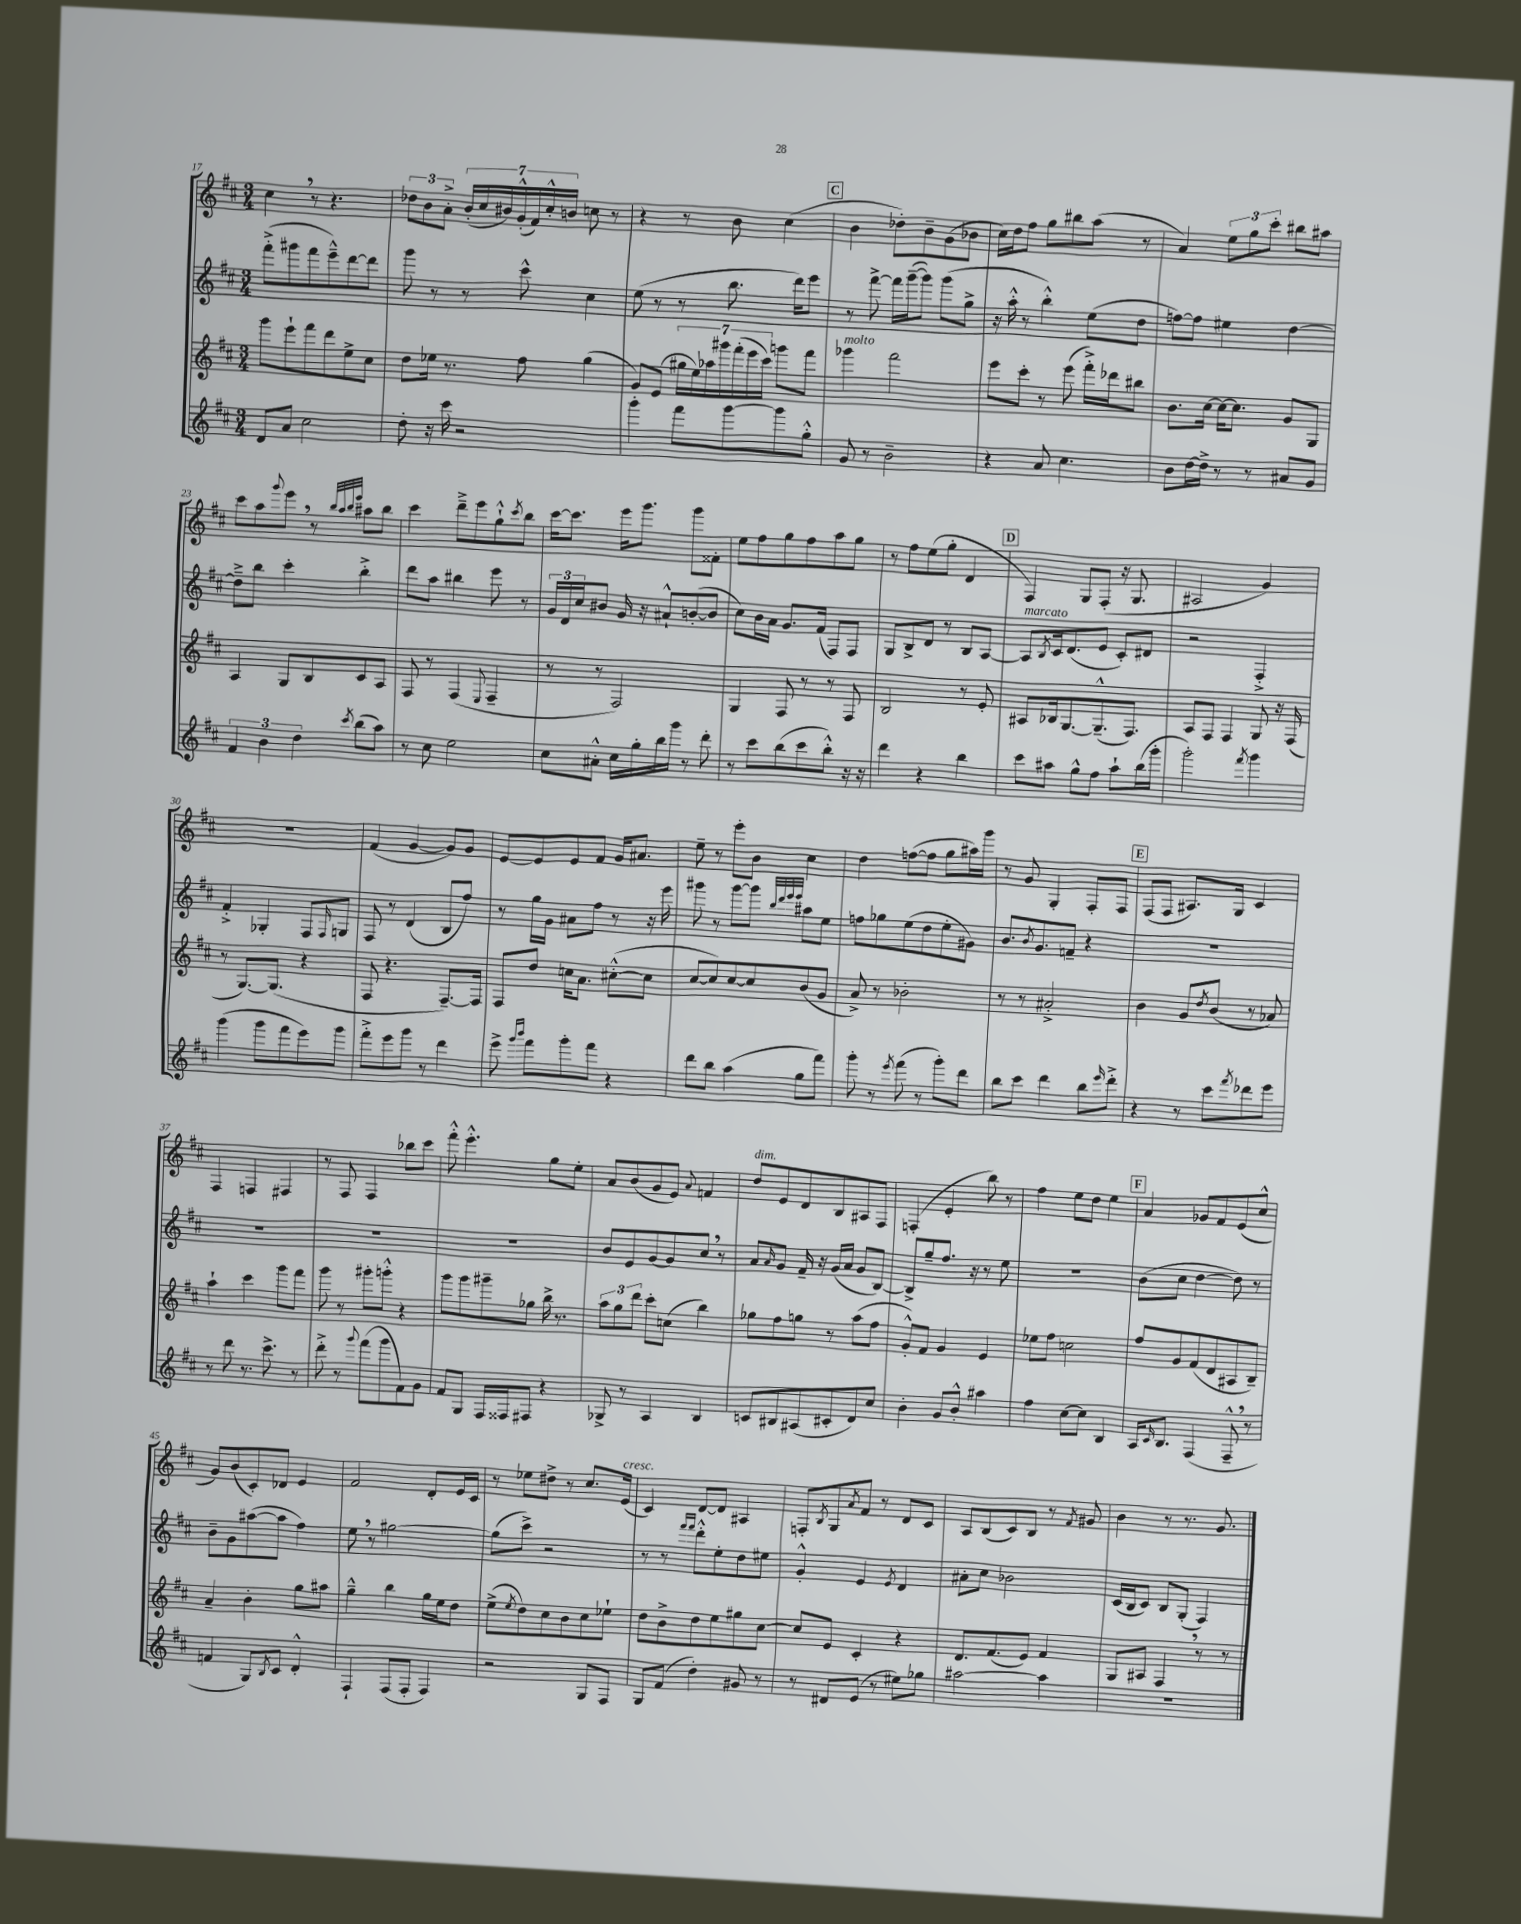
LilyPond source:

<<
\new StaffGroup <<
\new Staff = "s0" {
    \clef treble \key d \major \numericTimeSignature \time 3/4
    cis''4 \breathe r8 r4. |
    \tuplet 3/2 { des''8 b'8 a'8-.-> } \tuplet 7/4 { b'16-.( cis''16 bis'16) g'16-.-^( fis'16) cis''16-.-^ b'16 } c''8 r8 |
    r4 r8 b'8 cis''4( |
    \mark \markup { \box "C" } b'4 des''8-.) b'8-- g'8( bes'8 |
    cis''16) d''16 fis''8 g''8 bis''8 a''8( r8 |
    a'4) \tuplet 3/2 { e''8 g''8 cis'''8-. } bis''8 ais''8 |
    cis'''8 a''8 \appoggiatura { g'''8 } e'''8 \breathe r8 \grace { b''32 a''32 b''32 e'''32 } ais''8 b''8 |
    cis'''4 d'''8---> e'''8 g''8-!-^ \acciaccatura { cis'''8 } b''8 |
    cis'''16~ cis'''8. e'''16 g'''8. g'''8 fisis'8-. |
    e''8 fis''8 g''8 fis''8 a''8 g''8 |
    r8 fis''8 e''8( g''8-. d'4 |
    \mark \markup { \box "D" } fis4) g8 fis8-.( r16 g8. |
    ais2 g'4) |
    R2. |
    fis'4( g'4~ g'8) g'8 |
    e'8~ e'8 e'8 fis'8 g'16 ais'8. |
    e''8-- r8 e'''8-. b'8 cis''4 |
    d''4 f''8~( f''8 g''8 ais''16) g'''16 |
    r8 g'8 g4-. fis8-. fis8 |
    \mark \markup { \box "E" } fis8( fis8 ais8.) g16 cis'4 |
    fis4 f4 fis4 |
    r8 fis8 fis4 bes''8 cis'''8 |
    fis'''8-.-^ e'''4.-.-^ g''8 e''8-. |
    a'8 b'8( g'8 e'8) \appoggiatura { a'8 } f'4 |
    d''8^\markup { \italic "dim." } e'8 d'8 b8 ais8 fis8 |
    f4-.( e'4-. b''8) r8 |
    fis''4 e''8 d''8 e''4 |
    \mark \markup { \box "F" } a'4 ges'8 fis'8 e'8( cis''8-^ |
    g'8) b'8( cis'8-.) des'8 e'4 |
    fis'2 d'8-. e'16 cis'16 |
    r8 ees''8 dis''8-> r8 cis''8. e'16^\markup { \italic "cresc." }( |
    cis'4) d'8~ d'8 ais4 |
    f8-. \acciaccatura { b8 } g8 \acciaccatura { a'8 } fis'8 r8 d'8 cis'8 |
    a8 b8( cis'8) b8 r8 \acciaccatura { fis'8 } gis'8 |
    b'4 r8 r8. g'8. \bar "|." |
}
\new Staff = "s1" {
    \clef treble \key d \major \numericTimeSignature \time 3/4
    fis'''8-.->( gis'''8 fis'''8 e'''8---^) d'''8~ d'''8 |
    g'''8 r8 r8 cis'''8-^ cis''4 |
    e''8( r8 r8 b''8. d'''16) e'''8 |
    \mark \markup { \box "C" } r8 fis'''8~-> fis'''16 g'''16~--( g'''8) g'''8( g''8-> |
    r16 a''16-.-^ r8 b''4-.-^) e''8( d''8 |
    f''8~) f''8 eis''4 d''4~ |
    d''8---> b''8 cis'''4-. b''4-.-> |
    d'''8 a''8 bis''4 e'''8 r8 |
    \tuplet 3/2 { g'16 d'16 cis''16 } bis'8 g'16 r16 ais'8-!-^ b'8~-.( b'8 |
    cis''8) b'16 a'16 g'8. fis'16( fis8) fis8 |
    g8 b8-> d'8 r8 b8 a8~ |
    \mark \markup { \box "D" } a8^\markup { \italic "marcato" } \acciaccatura { b8 } cis'16 d'8.( e'8 cis'8-.) dis'8 |
    r2 fis4-.-> |
    fis'4-.-> ges4-. fis8 \grace { fis16 } g8 |
    fis8 r8 d'4( b8 fis''8) |
    r8 g''16 g'16 ais'8 fis''8 r8 r16 e'''16 |
    gis'''8 r8 gis'''8~ gis'''8 \grace { b''32 d'''32 e'''32 e'''32 } ais''8 e''8 |
    f''8 ges''8 e''8( d''8 e''8-. gis'8) |
    b'8. \acciaccatura { b'8 } g'8. f'8-- r4 |
    \mark \markup { \box "E" } R2. |
    R2. |
    R2. |
    R2. |
    b'8 e'8 g'8~ g'8 cis''8 \breathe r8 |
    a'8 \grace { a'16 } g'8 fis'16-- r16 g'16( a'16 g'8 b8~) |
    b8-> g''8-- fis''8. r16 r8 e''8 |
    R2. |
    \mark \markup { \box "F" } b'8( cis''8 d''4~ d''8) r8 |
    b'8-- g'8 ais''8~( ais''8 fis''4) |
    e''8 \breathe r8 gis''2~ |
    gis''8( cis'''8->) r2 |
    r8 r8 \grace { fis'''16 fis'''16 } d'''8-.-^ e''8-. d''8 eis''8 |
    g'4-.-^ e'4 \acciaccatura { e'8 } d'4 |
    ais'8-. cis''8 bes'2 |
    cis'16( b16 cis'8) b8 g8-.( fis4) \bar "|." |
}
\new Staff = "s2" {
    \clef treble \key d \major \numericTimeSignature \time 3/4
    g'''8 e'''8-! fis'''8 d'''8 e''8-> cis''8 |
    d''8 ees''16 r8. fis''8 g''4( |
    g'8) e'8( \tuplet 7/4 { gis''16 e''16) aes''16 gis'''16 fis'''16-.( e'''16 cis'''16) } g'''8 fis'''8 |
    \mark \markup { \box "C" } ges'''4^\markup { \italic "molto" } fis'''2 |
    e'''8 cis'''8-. r8 e'''8( fis'''16-.->) des'''16 bis''8 |
    b'8. cis''16~ cis''16~ cis''8. g'8 g8 |
    a4 g8 b8 cis'8 a8 |
    fis8 r8 fis4( \appoggiatura { e8 } fis4-- |
    r8 r8 fis2) |
    g4 fis8 r8 r8 fis8 |
    b2 r8 e'8-. |
    \mark \markup { \box "D" } ais8 bes16 g8.~ g8.---^( fis8.) |
    a8 fis8 fis4 g8 r16 fis16( |
    r8 g8.~) g8.( r4 |
    fis8 r4. fis8.~--) fis16 |
    fis8 d''8 c''16 a'8. cis''8~-.-^( cis''8 |
    cis''8~ cis''8) cis''8~ cis''8 b'8( g'8 |
    a'8->) r8 bes'2-. |
    r8 r8 ais'2-.-> |
    \mark \markup { \box "E" } b'4 g'8 \acciaccatura { d''8 } b'8( r8 aes'8) |
    a''4-! cis'''4 g'''8 fis'''8 |
    g'''8 r8 gis'''8-. g'''8-.-^ r4 |
    g'''8 g'''8 gis'''8-- ges''8 b''16-> r8. |
    \tuplet 3/2 { a''8 g''8 d'''8 } cis'''8-. c''8( b''4) |
    ges''8 fis''8 g''8 r8 a''8( fis''8 |
    g'8-.-^) fis'8 g'4 e'4 |
    ees''8 fis''8 c''2 |
    \mark \markup { \box "F" } fis''8 g'8 fis'8( d'8 ais8 b8--) |
    a'4-- b'4-. g''8 ais''8 |
    g''4---^ b''4 g''16 e''16 d''8 |
    e''8->( \acciaccatura { e''8 } d''8) cis''8 b'8 cis''8 ees''8-! |
    d''8 b'8-> d''8 e''8 gis''8 cis''8~ |
    cis''8 e'8 cis'4-. r4 |
    d'8. fis'8.( e'8) fis'4 |
    g8 ais8 fis4 \breathe r8 r8 \bar "|." |
}
\new Staff = "s3" {
    \clef treble \key d \major \numericTimeSignature \time 3/4
    d'8 a'8 cis''2 |
    d''8-. r16 cis'''16 r2 |
    g'''4-. fis'''8 g'''8~ g'''8 g''8-.-^ |
    \mark \markup { \box "C" } g'8 r8 b'2-- |
    r4 a'8 cis''4. |
    b'8 d''16~ d''16-> r8 r8 ais'8 g'8 |
    \tuplet 3/2 { fis'4 b'4 d''4 } \acciaccatura { cis'''8 } b''8( a''8) |
    r8 cis''8 e''2 |
    cis''8 ais'8-.-^ cis''16 g''16-. b''16 g'''16 r8 d'''8-. |
    r8 cis'''8 b''8( cis'''8 b''8-.-^) r16 r16 |
    d'''4 r4 b''4 |
    \mark \markup { \box "D" } cis'''8 ais''8 g''8-^ fis''8 ais''8-! b''16( g'''16-. |
    g'''2-.) \acciaccatura { fis'''8 } g'''4 |
    g'''4( g'''8 fis'''8 e'''8) g'''8 |
    fis'''8-.-> e'''8 g'''8 r8 d'''4 |
    e'''8-> \grace { g'''16 b'''16 } fis'''8 g'''8-. fis'''8 r4 |
    d'''8 b''8 a''4( g''8 fis'''8) |
    g'''8-. r8 \acciaccatura { e'''8 } fis'''8( r8 g'''8-.) d'''8 |
    b''8 cis'''8 d'''4 b''8 \grace { e'''16 } d'''8-.-> |
    \mark \markup { \box "E" } r4 r8 cis'''8 \acciaccatura { fis'''8 } des'''8 e'''8 |
    r8 d'''8 r8. cis'''8.-> r8 |
    d'''8-.-> r8 \appoggiatura { g'''8 } fis'''8( g'''8 fis'8) g'8 |
    fis'8 g8 fis16 fisis16 fis8 r4 |
    ges8-> r8 a4 b4 |
    c'8 bis8 ais8( cis'8-. d'8) cis''8 |
    b'4-. g'8 b'8-.-^ ais''4 |
    fis''4 cis''8~ cis''8 b4 |
    \mark \markup { \box "F" } a16 \grace { cis'16 } b8. fis4( fis8---^ \breathe r8 |
    f'4 g8) \acciaccatura { b8 } cis'8 d'4-.-^ |
    fis4-! fis8( fis8-. fis4) |
    r2 g8 fis8 |
    g8 fis'8( d''4-.) gis'8 r8 |
    r8 dis'8 e'8( r8 eis''8) ges''8 |
    ais''2~ ais''4 |
    R2. \bar "|." |
}
>>
>>
\layout { \context { \Score currentBarNumber = #17 } }
